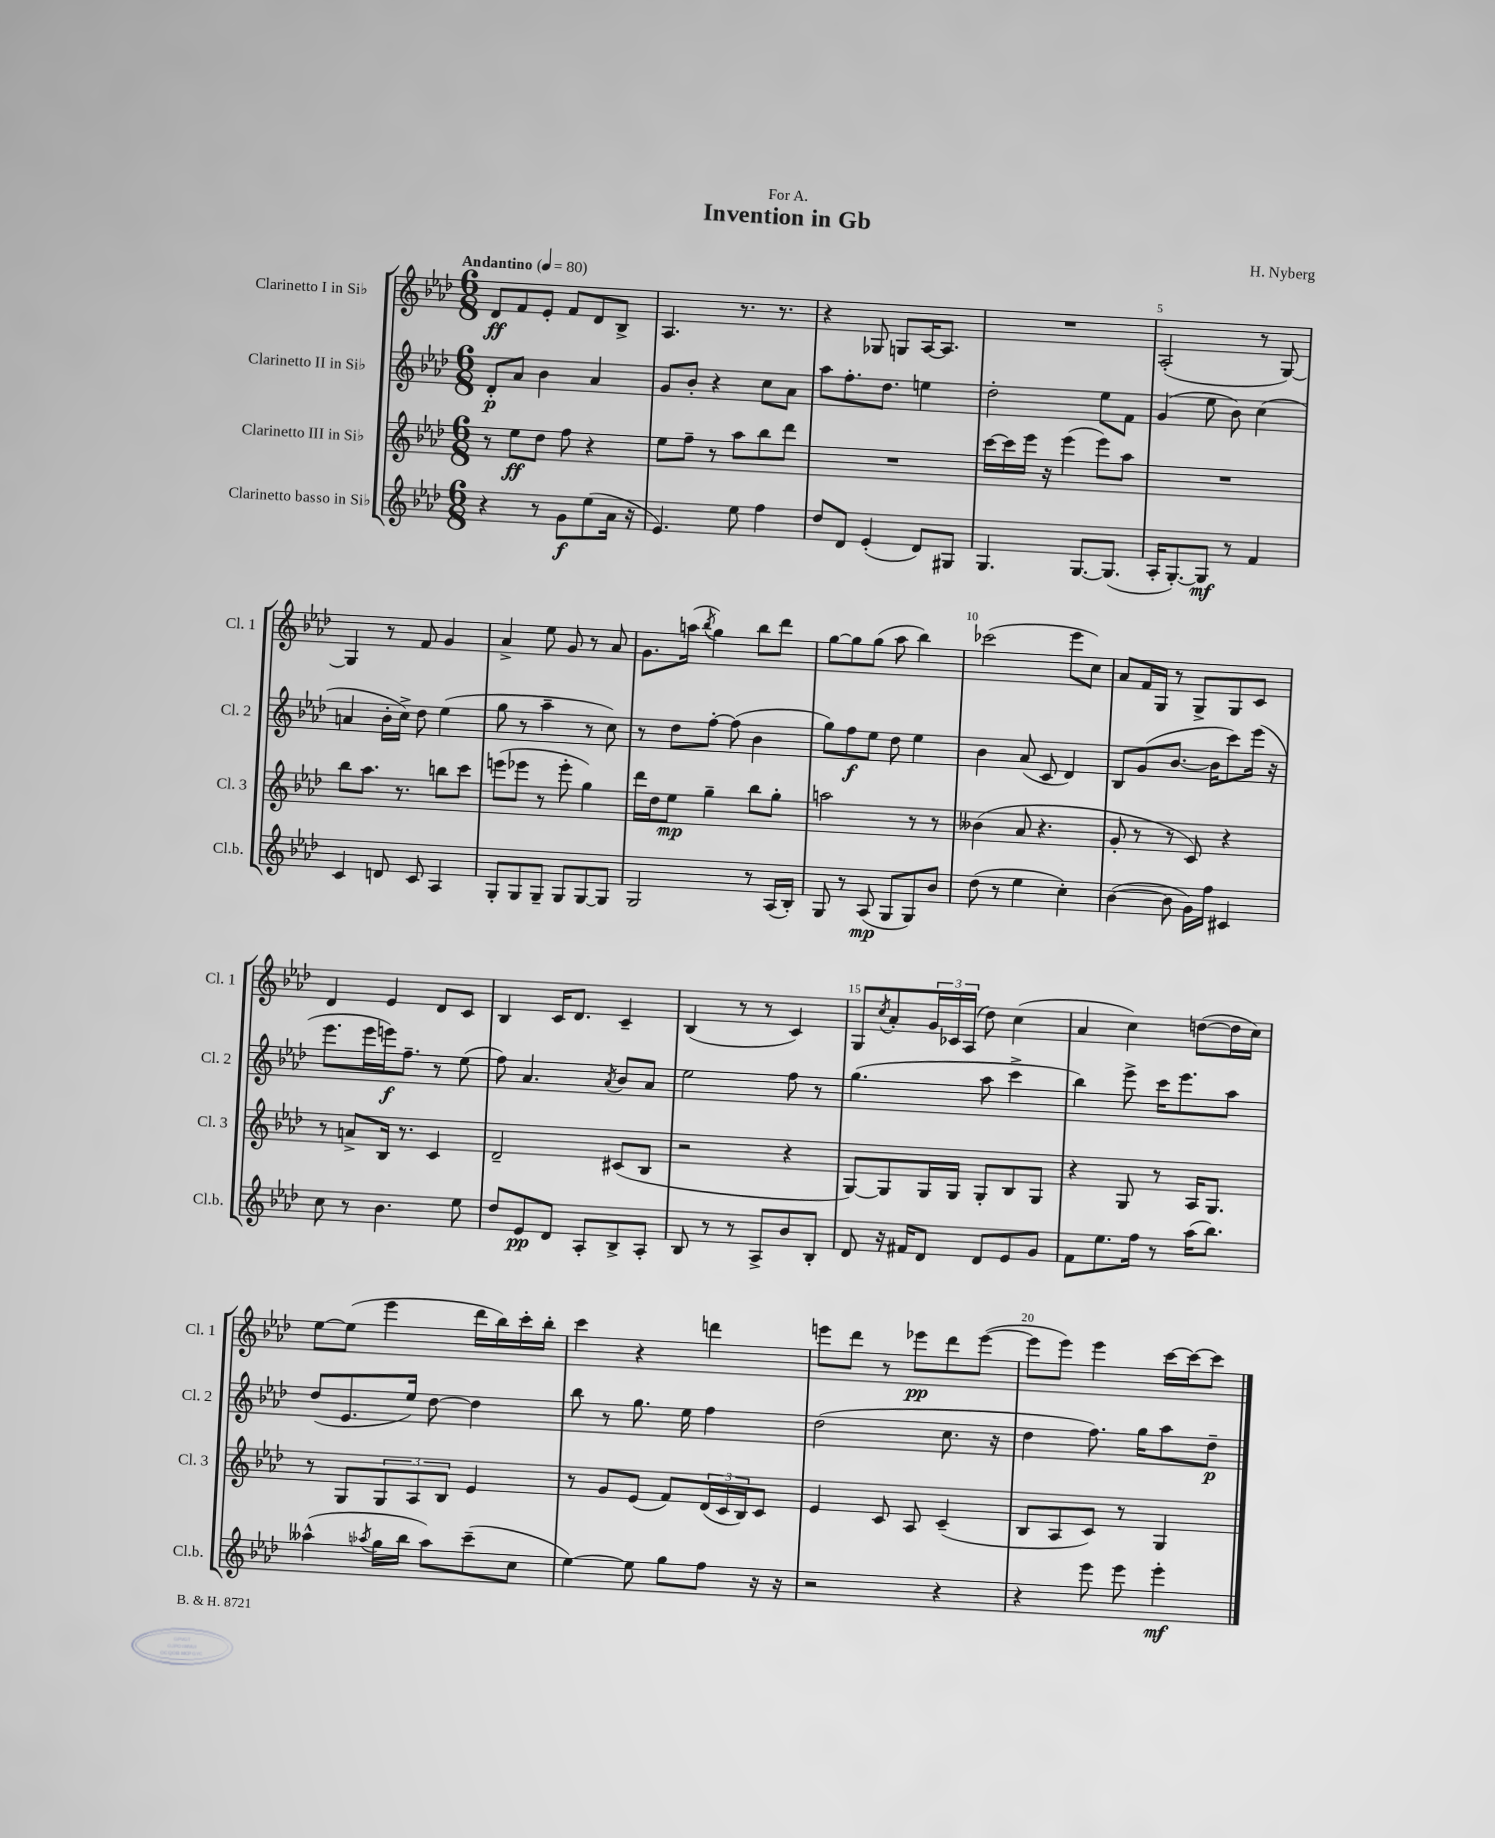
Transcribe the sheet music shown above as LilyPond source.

\header { title = "Invention in Gb" composer = "H. Nyberg" dedication = "For A." }
<<
\new StaffGroup <<
\new Staff = "s0" \with { instrumentName = "Clarinetto I in Sib" shortInstrumentName = "Cl. 1" } {
    \clef treble \key aes \major \numericTimeSignature \time 6/8 \tempo "Andantino" 4 = 80
    des'8\ff f'8 ees'8-. f'8 des'8 bes8-> |
    aes4. r8. r8. |
    r4 ges8 g8 aes16~ aes8. |
    R2. |
    aes2-.( r8 g8~) |
    g4 r8 f'8 g'4 |
    aes'4-> ees''8 g'8 r8 aes'8 |
    g'8. a''16( \acciaccatura { bes''8 } g''4) bes''8 des'''8 |
    g''8~ g''8 g''8( aes''8 bes''4) |
    ces'''2( ees'''8 c''8) |
    aes'8 f'16 g16 r8 g8-> g8 c'8 |
    des'4 ees'4 des'8 c'8 |
    bes4 c'16 des'8. c'4-- |
    bes4( r8 r8 c'4) |
    g8 \acciaccatura { c''8 } aes'8-. \tuplet 3/2 { g'16 ces'16 aes16( } des''8) c''4( |
    aes'4 c''4) d''8~( d''16 c''16) |
    ees''8~ ees''8( ees'''4 des'''16 bes''16) c'''16-. bes''16-. |
    c'''4 r4 d'''4 |
    e'''8 des'''8 r8 ees'''8\pp des'''8 ees'''8~( |
    ees'''8 ees'''8) ees'''4 c'''16~ c'''16~ c'''8 \bar "|." |
}
\new Staff = "s1" \with { instrumentName = "Clarinetto II in Sib" shortInstrumentName = "Cl. 2" } {
    \clef treble \key aes \major \numericTimeSignature \time 6/8
    des'8-.\p aes'8 bes'4 aes'4 |
    g'8 bes'8-. r4 c''8 aes'8 |
    aes''8 f''8.-. des''8. e''4 |
    des''2-. ees''8 f'8 |
    g'4( ees''8 bes'8) c''4( |
    a'4 bes'16-. c''16->) des''8 ees''4( |
    g''8 r8 aes''4-- r8 c''8) |
    r8 des''8 f''8~-. f''8( bes'4 |
    g''8) f''8\f ees''8 des''8 ees''4 |
    bes'4 aes'8( c'8 des'4) |
    bes8 g'8( bes'8.~ bes'16 c'''8) ees'''16( r16 |
    ees'''8. ees'''16 e'''16\f) f''8.-- r8 ees''8( |
    f''8) aes'4. \acciaccatura { aes'8 } bes'8 aes'8 |
    ees''2 f''8 r8 |
    g''4.( aes''8 c'''4-> |
    bes''4) ees'''8-> c'''16 ees'''8. aes''8 |
    des''8( ees'8. ees''16) des''8~ des''4 |
    bes''8 r8 g''8. ees''16 f''4 |
    des''2( c''8. r16 |
    des''4 f''8.) g''16 aes''8 des''8--\p \bar "|." |
}
\new Staff = "s2" \with { instrumentName = "Clarinetto III in Sib" shortInstrumentName = "Cl. 3" } {
    \clef treble \key aes \major \numericTimeSignature \time 6/8
    r8 ees''8\ff des''8 f''8 r4 |
    ees''8 f''8-- r8 aes''8 bes''8 des'''8 |
    R2. |
    c'''16~ c'''16 ees'''16 r16 ees'''4( ees'''8) aes''8 |
    R2. |
    bes''8 aes''8. r8. b''8 c'''8 |
    e'''8( ees'''8 r8 ees'''8-. g''4) |
    des'''16 des''16 ees''8\mp g''4-- bes''8 g''8-. |
    a''2 r8 r8 |
    beses'4( aes'8 r4. |
    g'8-. r8 r8 c'8) r4 |
    r8 a'8-> bes16 r8. c'4 |
    des'2-- cis'8( bes8 |
    r2 r4 |
    g8~) g8 g16 g16 g8-. bes8 g8 |
    r4 g8 r8 aes16 g8. |
    r8 g8 \tuplet 3/2 { g8 aes8 bes8 } ees'4 |
    r8 g'8 ees'8( f'8) \tuplet 3/2 { des'16( c'16 bes16) } c'8 |
    ees'4 c'8 aes8 c'4--( |
    bes8 aes8 c'8) r8 g4 \bar "|." |
}
\new Staff = "s3" \with { instrumentName = "Clarinetto basso in Sib" shortInstrumentName = "Cl.b." } {
    \clef treble \key aes \major \numericTimeSignature \time 6/8
    r4 r8 g'8\f ees''8( aes'16 r16 |
    ees'4.) ees''8 f''4 |
    des''8 des'8 ees'4-.( des'8) gis8 |
    g4. g8.~ g8.( |
    aes16-. g8.~-.) g8\mf r8 f'4 |
    c'4 d'8 c'8 aes4 |
    g8-. g8 g8-- g8 g8~ g8 |
    g2 r8 aes16( bes16-.) |
    g8 r8 aes8\mp( g8 g8) bes'8 |
    des''8( r8 ees''4 c''4-.) |
    bes'4~( bes'8 g'16) f''16 cis'4 |
    c''8 r8 bes'4. ees''8 |
    des''8 ees'8\pp des'8 aes8-. bes8-> aes8-. |
    bes8 r8 r8 aes8-> bes'8 bes8-. |
    des'8 r16 fis'16 des'8 des'8 ees'8 g'8 |
    f'8 ees''8. f''16 r8 aes''16( bes''8.) |
    aeses''4-^( \acciaccatura { aes''8 } g''16 bes''16 aes''8) c'''8--( c''8 |
    ees''4~) ees''8 g''8 f''8 r16 r16 |
    r2 r4 |
    r4 ees'''8 ees'''8 ees'''4-.\mf \bar "|." |
}
>>
>>
\layout { \context { \Score \override BarNumber.break-visibility = ##(#f #t #t) barNumberVisibility = #(every-nth-bar-number-visible 5) } }
